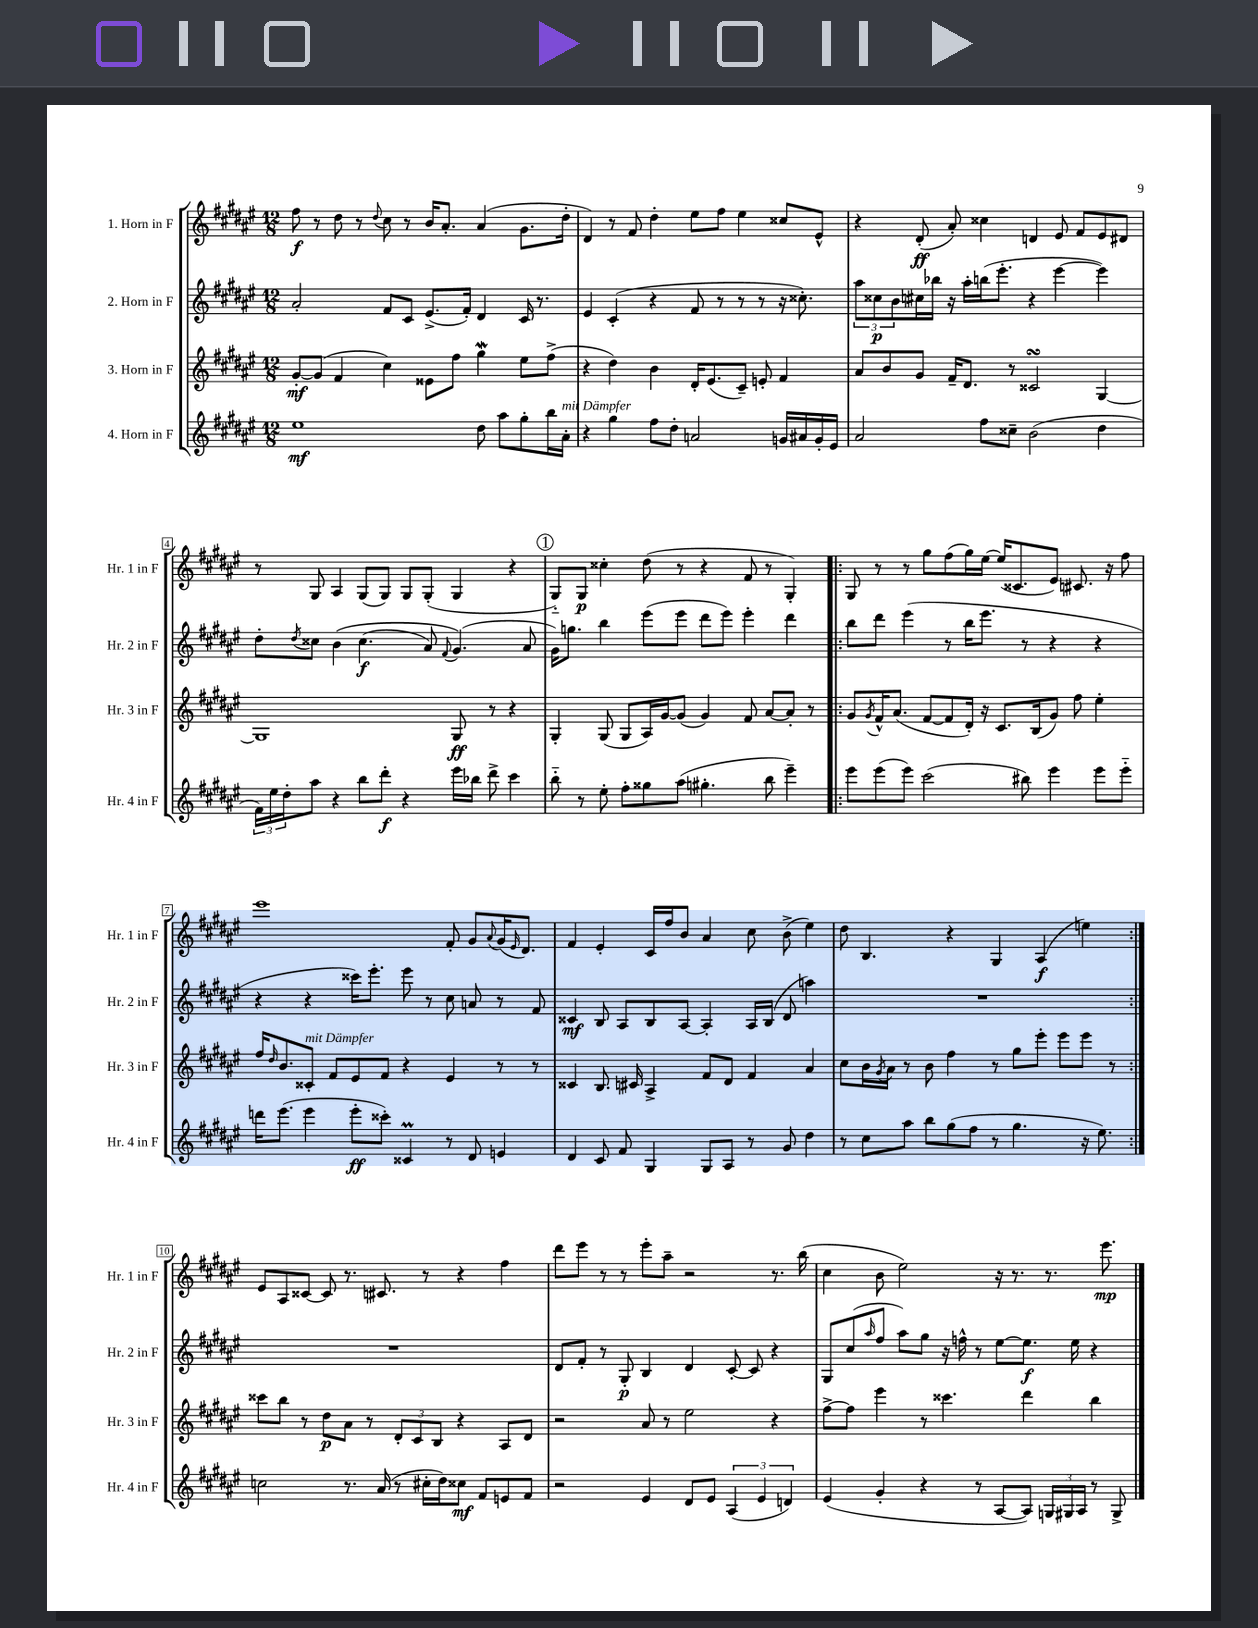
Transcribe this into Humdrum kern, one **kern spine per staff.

**kern	**kern	**kern	**kern
*staff4	*staff3	*staff2	*staff1
*clefG2	*clefG2	*clefG2	*clefG2
*k[f#c#g#d#a#e#]	*k[f#c#g#d#a#e#]	*k[f#c#g#d#a#e#]	*k[f#c#g#d#a#e#]
*M12/8	*M12/8	*M12/8	*M12/8
1ee#	[8g#'/L	2a#'/	8ff#\
.	(8g#/]J	.	8r
.	4f#/	.	8dd#\
.	.	.	8r
.	.	.	8qqdd#/
.	4cc#\)	8f#/L	8cc#\
.	.	8c#/J	8r
.	8e##\L	(8.e#^/L	16b/LK
.	.	.	8.a#'/J
.	8ff#\J	.	.
.	.	16f#'/Jk)	.
8dd#\	4gg#\	4d#/	(4a#/
8aa#\L	.	.	.
8gg#'\	8ee#\L	16c#/	8.g#\L
.	.	8.r	.
16bb\L	(8ff#^\J	.	.
16a#'\JJ	.	.	16dd#'\Jk
=	=	=	=
4r	4r	4e#/	4d#/)
4gg#\	4dd#\)	(4c#'/	8r
.	.	.	8f#/
8ff#\L	4b\	4r	4dd#'\
8dd#'\J	.	.	.
2a/	16d#'/LK	8f#/	8ee#\L
.	(8.e#/	.	.
.	.	8r	8ff#\J
.	8c#~/J)	8r	4ee#\
.	8e'/	8r	.
16g/LL	4f#/	16r	8cc##/L
16a#/	.	8.cc##'\)	.
16g'/	.	.	8e#^^/J
16e#/JJ	.	.	.
=	=	=	=
2a#/	8a#/L	12aa#\L	4r
.	.	12cc##\	.
.	8b/	.	.
.	.	12b\	.
.	8g#/J	16cc#\L	(8d#'/
.	.	16bb-\JJ	.
.	16f#~/LK	16r	8a#'/)
.	8.d#/J	16aa#'\LL	.
8ff#\L	.	(16bb\J	4cc##\
.	.	8.eee#'\J	.
8cc##~\J	8r	.	.
(2b\	2c##/	4r	4d/
.	.	[4eee#\	8e#/
.	.	.	8f#/L
4dd#\	[4G#/	4eee#\])	8e#/
.	.	.	8d#/J
=	=	=	=
24f#\LL)	1G#]	8dd#'\L	8r
24ee#\	.	.	.
24dd#'\J	.	.	.
.	.	8qdd#/	.
8aa#\J	.	8cc##\J	8G#/
4r	.	&(4b\	4A#/
8bb\L	.	(4.cc##\	(8G#/L
8ddd#'\J	.	.	8G#/J)
4r	.	.	8G#/L
.	.	8a#/)	(8G#'/J
.	.	8qqf#/	.
16eee#\LL	8G#/	(4.g#/&)	4G#/
16bb-\JJ	.	.	.
8ddd#^\	8r	.	.
4ccc#\	4r	.	4r
.	.	8a#/	.
=	=	=	=
8bb'~\	4G#'/	16g#\LK)	8G#'~/L)
.	.	8.gg\J	.
8r	.	.	8G#/J
8ee#'\	(8G#/	4bb\	4cc##'\
8ff#'\L	8G#/L	.	.
8gg##\	16A#/L)	(8eee#\L	(8dd#\
.	[16g#/J	.	.
(8aa#\J	(8g#/]J	8eee#\J	8r
4.gg#'\	4g#/)	8ddd#\L	4r
.	.	8eee#\J)	.
.	8f#/	4eee#'\	8f#/
8bb\	[8a#/L	.	8r
4eee#~\)	8a#'/]J	4ddd#\	4G#'/)
.	8r	.	.
=!|:	=!|:	=!|:	=!|:
8eee#\L	8g#/L	8bb\L	8G#/
.	8qg#/	.	.
(8eee#\	16f#^^/K	8ddd#\J	8r
.	(8.a#/J	.	.
8eee#\J)	.	(4eee#\	8r
(2ccc#\	[8f#/L	.	8gg#\L
.	8f#/]	8r	(8ff#\
.	16d#'/Jk)	16bb\LK	16gg#\L)
.	16r	8.eee#\J	[16ee#\JJ
.	8.c#/L	.	(16ee#/]LK
.	.	.	8.c##/
8bb#\)	.	8r	.
.	(16B/k	.	.
4eee#\	8g#/J)	4r	8e#/J)
.	8ff#\	.	8.c#/
8eee#\L	4ee#'\	4r	.
.	.	.	16r
8eee#'~\J	.	.	8ff#\
=	=	=	=
16ddd\LK	16ff#/LK	4r	1eee#
.	16qqdd#/	.	.
(8.eee#\J	8.b/	.	.
4eee#\	8c##'/J	4r	.
.	8f#/L	.	.
8eee#'\L	8e#/	16ccc##\LK)	.
.	.	8.eee#'\J	.
8ccc##'\J)	8f#/J	.	.
4c##/	4r	8eee#\	.
.	.	8r	.
8r	4e#/	8cc#\	8f#'/
8d#/	.	8a/	8g#/L
.	.	.	8qqa#/
4e/	8r	8r	(16g#/K
.	.	.	16qqe#/
.	.	.	8.d#/J)
.	8r	8f#/	.
=	=	=	=
4d#/	4c##/	4c##/	4f#/
8c#/	8.B/	8B/	4e#'/
8f#/	.	8A#/L	.
.	16c#/	.	.
4G#/	4A#^/	8B/	16c#/LL
.	.	.	16ff#/J
.	.	[8A#/J	8b/J
8G#/L	8f#/L	4A#'/]	4a#/
8A#/J	8d#/J	.	.
8r	4f#/	16A#/LL	8cc#\
.	.	(16B/JJ	.
8g#/	.	8d#/	(8b^\
4dd#\	4a#/	4aa\)	4ee#\)
=	=	=	=
8r	8cc#\L	1.r	8dd#\
8cc#\L	16b\L	.	4.B/
.	8qg#/	.	.
.	16a#\JJ	.	.
8aa#\J	8r	.	.
8bb\L	8b\	.	.
(8gg#\	4ff#\	.	4r
8ff#\J	.	.	.
8r	8r	.	4G#/
4.gg#\	8gg#\L	.	.
.	8eee#'\J	.	(4A#/
.	8eee#\L	.	.
16r	8eee#\J	.	4ee\)
8.ee#\)	.	.	.
.	8r	.	.
=:|!	=:|!	=:|!	=:|!
2cc\	8ccc##\L	1.r	8e#/L
.	8bb\J	.	8A#/
.	8r	.	[8c##/J
.	8dd#\L	.	8c##/]
8.r	8a#\J	.	8.r
.	8r	.	.
(16a#/	.	.	8.c#/
8r	12d#'/L	.	.
.	12c#/	.	.
16cc#'\LL	.	.	8r
.	12B/J	.	.
16dd#\J)	.	.	.
8cc##\J	4r	.	4r
8f#/L	.	.	.
8e/	8A#/L	.	4ff#\
8f#/J	8d#/J	.	.
=	=	=	=
2r	2r	8d#/L	8ddd#\L
.	.	8f#'/J	8eee#\J
.	.	8r	8r
.	.	8G#'/	8r
4e#/	8a#/	4B/	8eee#'\L
.	8r	.	8aa#~\J
8d#/L	2ee#\	4d#/	2r
8e#/J	.	.	.
(6A#/	.	[8c#'/	.
.	.	8c#/]	.
6e#/	.	.	.
.	4r	4r	8.r
6d/)	.	.	.
.	.	.	(16bb\
=	=	=	=
(4e#/	[8ff#^\L	8G#/L	4cc#\
.	8ff#\]J	(8cc#/	.
.	.	16qqaa#/	.
4g#'/	4eee#\	8ff#/J	8b\
.	.	8aa#\L)	2ee#\)
4r	8r	8gg#\J	.
.	4.ccc##\	16r	.
.	.	16ff^^\	.
8r	.	8r	.
[8A#/L	.	[8ee#\L	16r
.	.	.	8.r
8A#/]J)	4ddd#\	8.ee#\]J	.
24G/LL	.	.	8.r
24G#/	.	.	.
.	.	16ee#\	.
24A#/JJ	.	.	.
8r	4bb\	4r	.
.	.	.	8.eee#\
8G#^/	.	.	.
==	==	==	==
*-	*-	*-	*-
